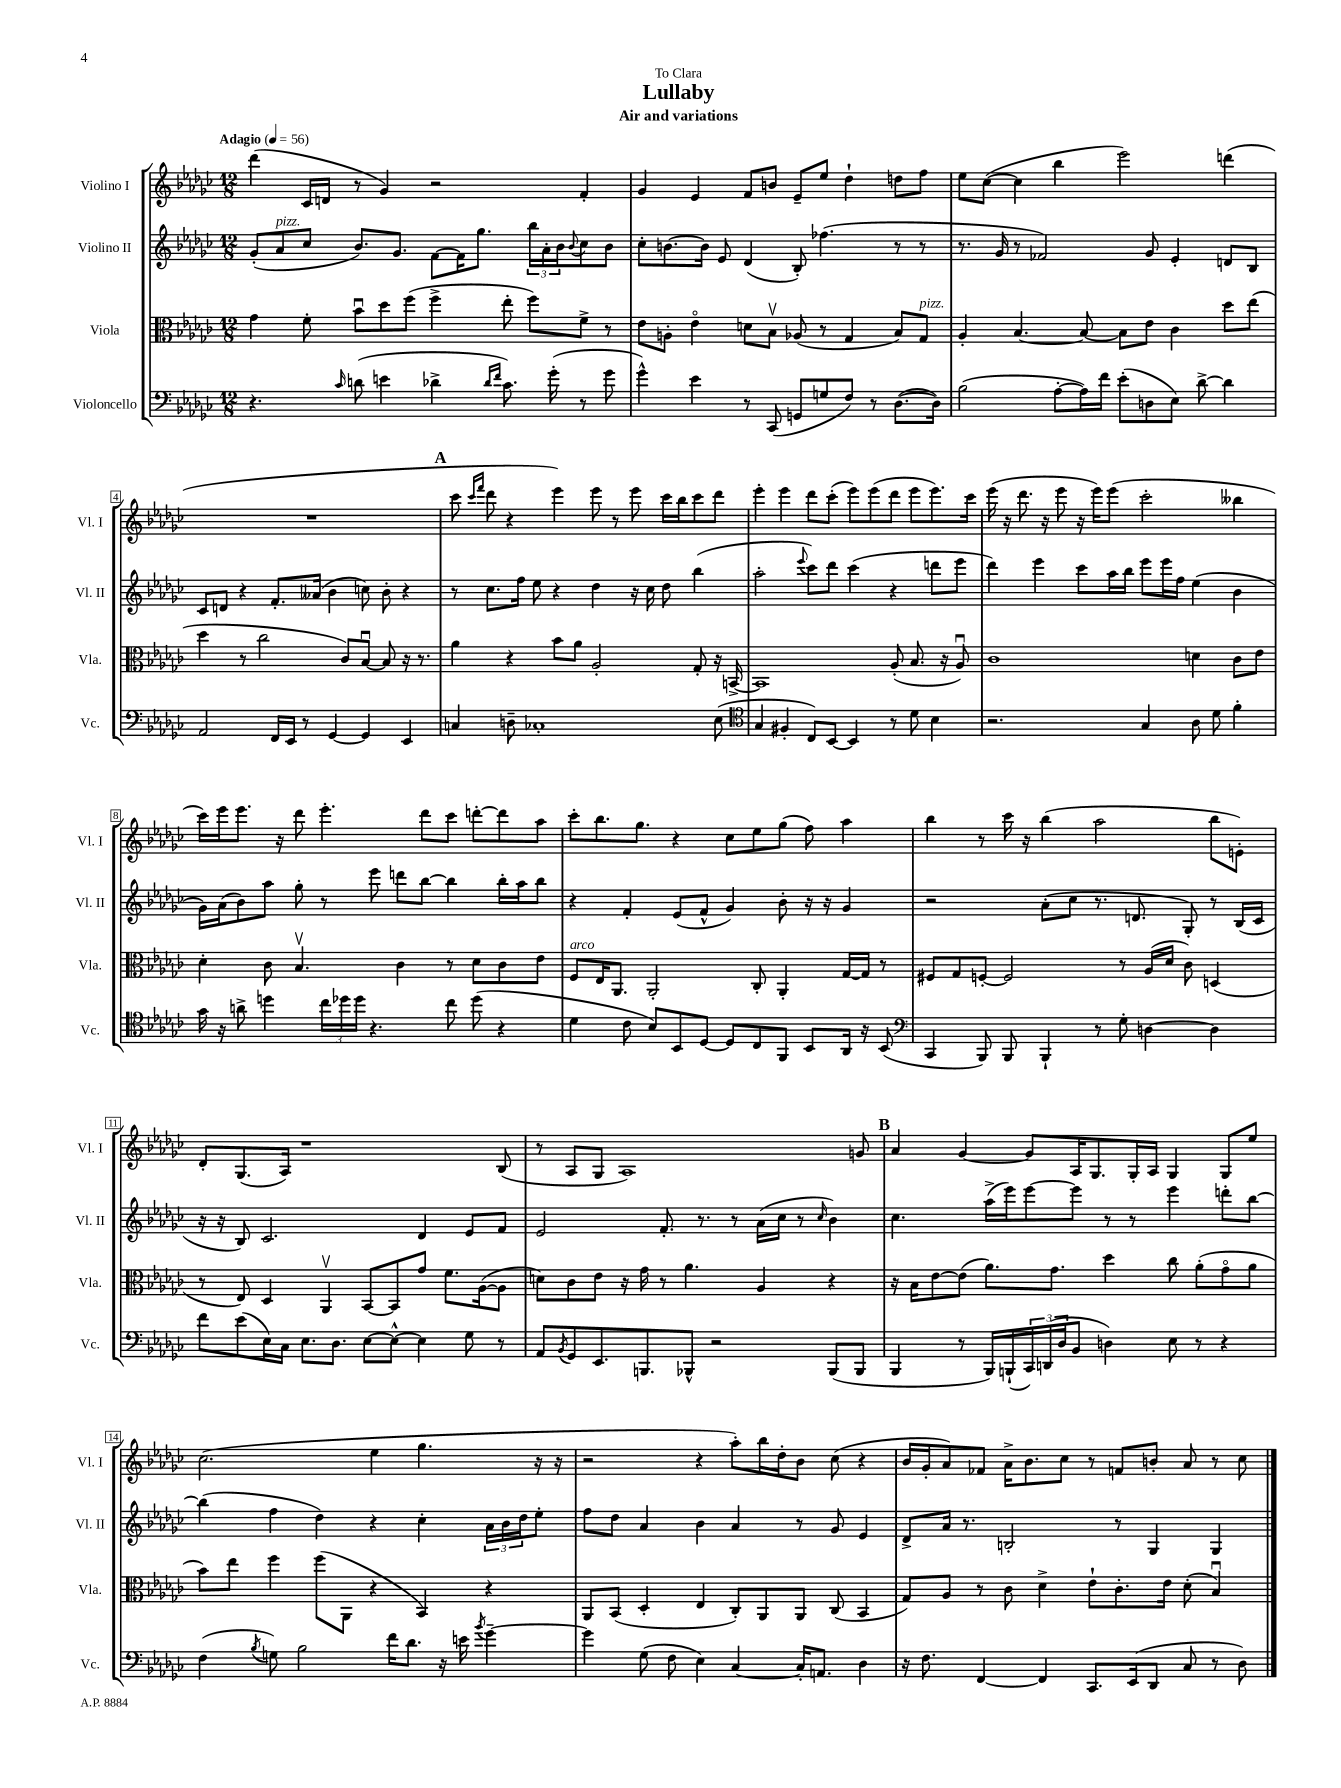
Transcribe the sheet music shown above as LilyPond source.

\header { title = "Lullaby" subtitle = "Air and variations" dedication = "To Clara" }
<<
\new StaffGroup <<
\new Staff = "s0" \with { instrumentName = "Violino I" shortInstrumentName = "Vl. I" } {
    \clef treble \key ges \major \numericTimeSignature \time 12/8 \tempo "Adagio" 4 = 56
    des'''4( ces'16 d'16 r8 ges'4) r2 f'4-. |
    ges'4 ees'4 f'8 b'8 ees'8-- ees''8 des''4-! d''8 f''8 |
    ees''8 ces''8~( ces''4 bes''4 ees'''2) d'''4( |
    R1. |
    \mark \markup { \bold "A" } ces'''8 \grace { ces'''16 f'''16 } des'''8 r4 ees'''4) ees'''8 r8 ees'''8 ces'''16 bes''16 ces'''8 des'''8 |
    ees'''4-. ees'''4 des'''8 ces'''8-.( ees'''8) ees'''8( des'''8 ees'''8 ees'''8.) ces'''16 |
    ees'''16( r16 des'''8. r16 ees'''8 r16 ees'''16) ees'''8( ces'''2-. beses''4 |
    ces'''16) ees'''16 ees'''8. r16 des'''8 ees'''4.-. des'''8 ces'''8 d'''8~-. d'''8 aes''8 |
    ces'''8-. bes''8. ges''8. r4 ces''8 ees''8 ges''8( f''8) aes''4 |
    bes''4 r8 ces'''16 r16 bes''4( aes''2 bes''8 e'8-.) |
    des'8-. ges8.( aes16) r1 bes8( |
    r8 aes8 ges8 aes1) g'8 |
    \mark \markup { \bold "B" } aes'4 ges'4~ ges'8 aes16 ges8. ges16-. aes16 ges4 ges8 ees''8 |
    ces''2.( ees''4 ges''4. r16 r16 |
    r2 r4 aes''8-.) bes''16 des''16-. bes'8 ces''8( r4 |
    bes'16 ges'16-. aes'8) fes'8 aes'16-> bes'8. ces''8 r8 f'8 b'8-. aes'8 r8 ces''8 \bar "|." |
}
\new Staff = "s1" \with { instrumentName = "Violino II" shortInstrumentName = "Vl. II" } {
    \clef treble \key ges \major \numericTimeSignature \time 12/8
    ges'8-.( aes'8^\markup { \italic "pizz." } ces''8 bes'8.) ges'8. f'8~ f'16 ges''8. \tuplet 3/2 { bes''16 aes'16-. bes'16 } \appoggiatura { bes'8 } ces''8 bes'8 |
    ces''8-. b'8.~ b'16 ees'8 des'4( bes8-.) fes''4.( r8 r8 |
    r8. ges'16 r8 fes'2) ges'8 ees'4-. d'8 bes8 |
    ces'8 d'8 r4 f'8.-. aeses'16( bes'4 c''8) bes'8-. r4 |
    \mark \markup { \bold "A" } r8 ces''8. f''16 ees''8 r4 des''4 r16 ces''16 des''8 bes''4( |
    aes''2-. \appoggiatura { ees'''8 } ces'''8) des'''8 ces'''4( r4 d'''8 ees'''8 |
    des'''4) ees'''4 ces'''8 aes''16 bes''16 ees'''8 ees'''16 f''16 ees''4( bes'4 |
    ges'16) aes'16( bes'8) aes''8 ges''8-. r8 ees'''8 d'''8 bes''8~ bes''4 bes''16-. aes''16 bes''8 |
    r4 f'4-. ees'8( f'8-^ ges'4) bes'8-. r16 r16 ges'4 |
    r2 aes'8-.( ces''8 r8. d'8. ges8-.) r8 bes16( ces'16 |
    r16 r16 bes8) ces'2. des'4 ees'8 f'8 |
    ees'2 f'8.-. r8. r8 aes'16( ces''16 r8 \grace { ces''16 } bes'4) |
    \mark \markup { \bold "B" } ces''4. aes''16->( ees'''16) ees'''8~ ees'''8 r8 r8 ees'''4 d'''8-. bes''8~ |
    bes''4( f''4 des''4) r4 ces''4-. \tuplet 3/2 { aes'16 bes'16 des''16 } ees''8-. |
    f''8 des''8 aes'4 bes'4 aes'4 r8 ges'8 ees'4 |
    des'8-> aes'16 r8. b2-. r8 ges4 ges4 \bar "|." |
}
\new Staff = "s2" \with { instrumentName = "Viola" shortInstrumentName = "Vla." } {
    \clef alto \key ges \major \numericTimeSignature \time 12/8
    ges'4 f'8-. bes'8\downbow des''8 f''8( f''4-> ees''8-. f''8) f'8-> r8 |
    ees'8 a8-. ees'4\flageolet d'8 bes8\upbow aes8( r8 ges4 bes8) ges8^\markup { \italic "pizz." } |
    aes4-. bes4.~ bes8~ bes8 ees'8 ces'4 des''8 ees''8( |
    des''4 r8 ces''2 ces'8) bes8~\downbow bes8 r16 r8. |
    \mark \markup { \bold "A" } aes'4 r4 bes'8 aes'8 aes2-. ges8-. r16 b,16~-> |
    b,1 aes8-.( bes8. r16 aes8\downbow) |
    ces'1 d'4 ces'8 ees'8 |
    des'4-. ces'8 bes4.\upbow ces'4 r8 des'8 ces'8 ees'8 |
    f8^\markup { \italic "arco" } ees16 aes,8. aes,2-. ces8-. aes,4-. ges16~ ges16 r8 |
    fis8 ges8 f8~-. f2 r8 aes16( des'16 ces'8) d4( |
    r8 ees8) des4 aes,4\upbow bes,8~ bes,8 ges'8 f'8. aes16~( aes8 |
    d'8) ces'8 ees'8 r16 ges'16 r8 aes'4. aes4 r4 |
    \mark \markup { \bold "B" } r16 bes16 ees'8~ ees'8( aes'8.) ges'8. des''4 ces''8 aes'8-.( ges'8\flageolet aes'8 |
    bes'8) ees''8 f''4 f''8( aes,8 r4 bes,4) r4 |
    aes,8 bes,8( des4-. ees4 ces8-.) aes,8 aes,8 ces8( bes,4 |
    ges8) aes8 r8 ces'8 des'4-> ees'8-! ces'8.-. ees'16 des'8-.( bes4\downbow) \bar "|." |
}
\new Staff = "s3" \with { instrumentName = "Violoncello" shortInstrumentName = "Vc." } {
    \clef bass \key ges \major \numericTimeSignature \time 12/8
    r4. \grace { ces'16 } d'8( e'4 des'4-> \grace { des'16 f'16 } ces'8.) ges'16-.( r8 ges'8 |
    ges'4-^) ees'4 r8 ces,8( g,8 g8 f8) r8 des8.~( des16) |
    bes2( aes8~-. aes16) f'16 ees'8-.( d8 ees8) des'8~-> des'4 |
    aes,2 f,16 ees,16 r8 ges,4~ ges,4 ees,4 |
    \mark \markup { \bold "A" } c4 d8-- ces1-. ees8( |
    \clef tenor ges4 fis4-. ces8) bes,8~ bes,4 r8 des'8 bes4 |
    r2. ges4 aes8 des'8 f'4-. |
    ges'16 r16 a'8-> d''4 \tuplet 3/2 { ces''16 des''16 des''16 } r4. ces''8 des''8( r4 |
    des'4 ces'8 bes8) bes,8 des8~ des8 ces8 f,8 bes,8 aes,16 r16 bes,8( |
    \clef bass ces,4 bes,,8) bes,,8 bes,,4-! r8 ges8-. d4~ d4 |
    f'8 ees'8( ees16) ces16 ees8. des8. ees8~ ees8~-^ ees4 ges8 r8 |
    aes,8 \acciaccatura { bes,8 } ges,8 ees,8. b,,8. bes,,8-^ r2 bes,,8( bes,,8 |
    \mark \markup { \bold "B" } bes,,4 r8 bes,,16) b,,16-!( \tuplet 3/2 { ces,16) d,16( des16 } bes,8 d4) ees8 r8 r4 |
    f4( \acciaccatura { bes8 } g8) bes2 f'16 des'8. r16 e'16 \acciaccatura { bes'8 } ges'4~-- |
    ges'4 ges8( f8 ees4) ces4~ ces16-. a,8. des4 |
    r16 f8. f,4~ f,4 ces,8. ees,16( des,8 ces8 r8 des8) \bar "|." |
}
>>
>>
\layout { \context { \Score \override BarNumber.stencil = #(make-stencil-boxer 0.1 0.3 ly:text-interface::print) } }
